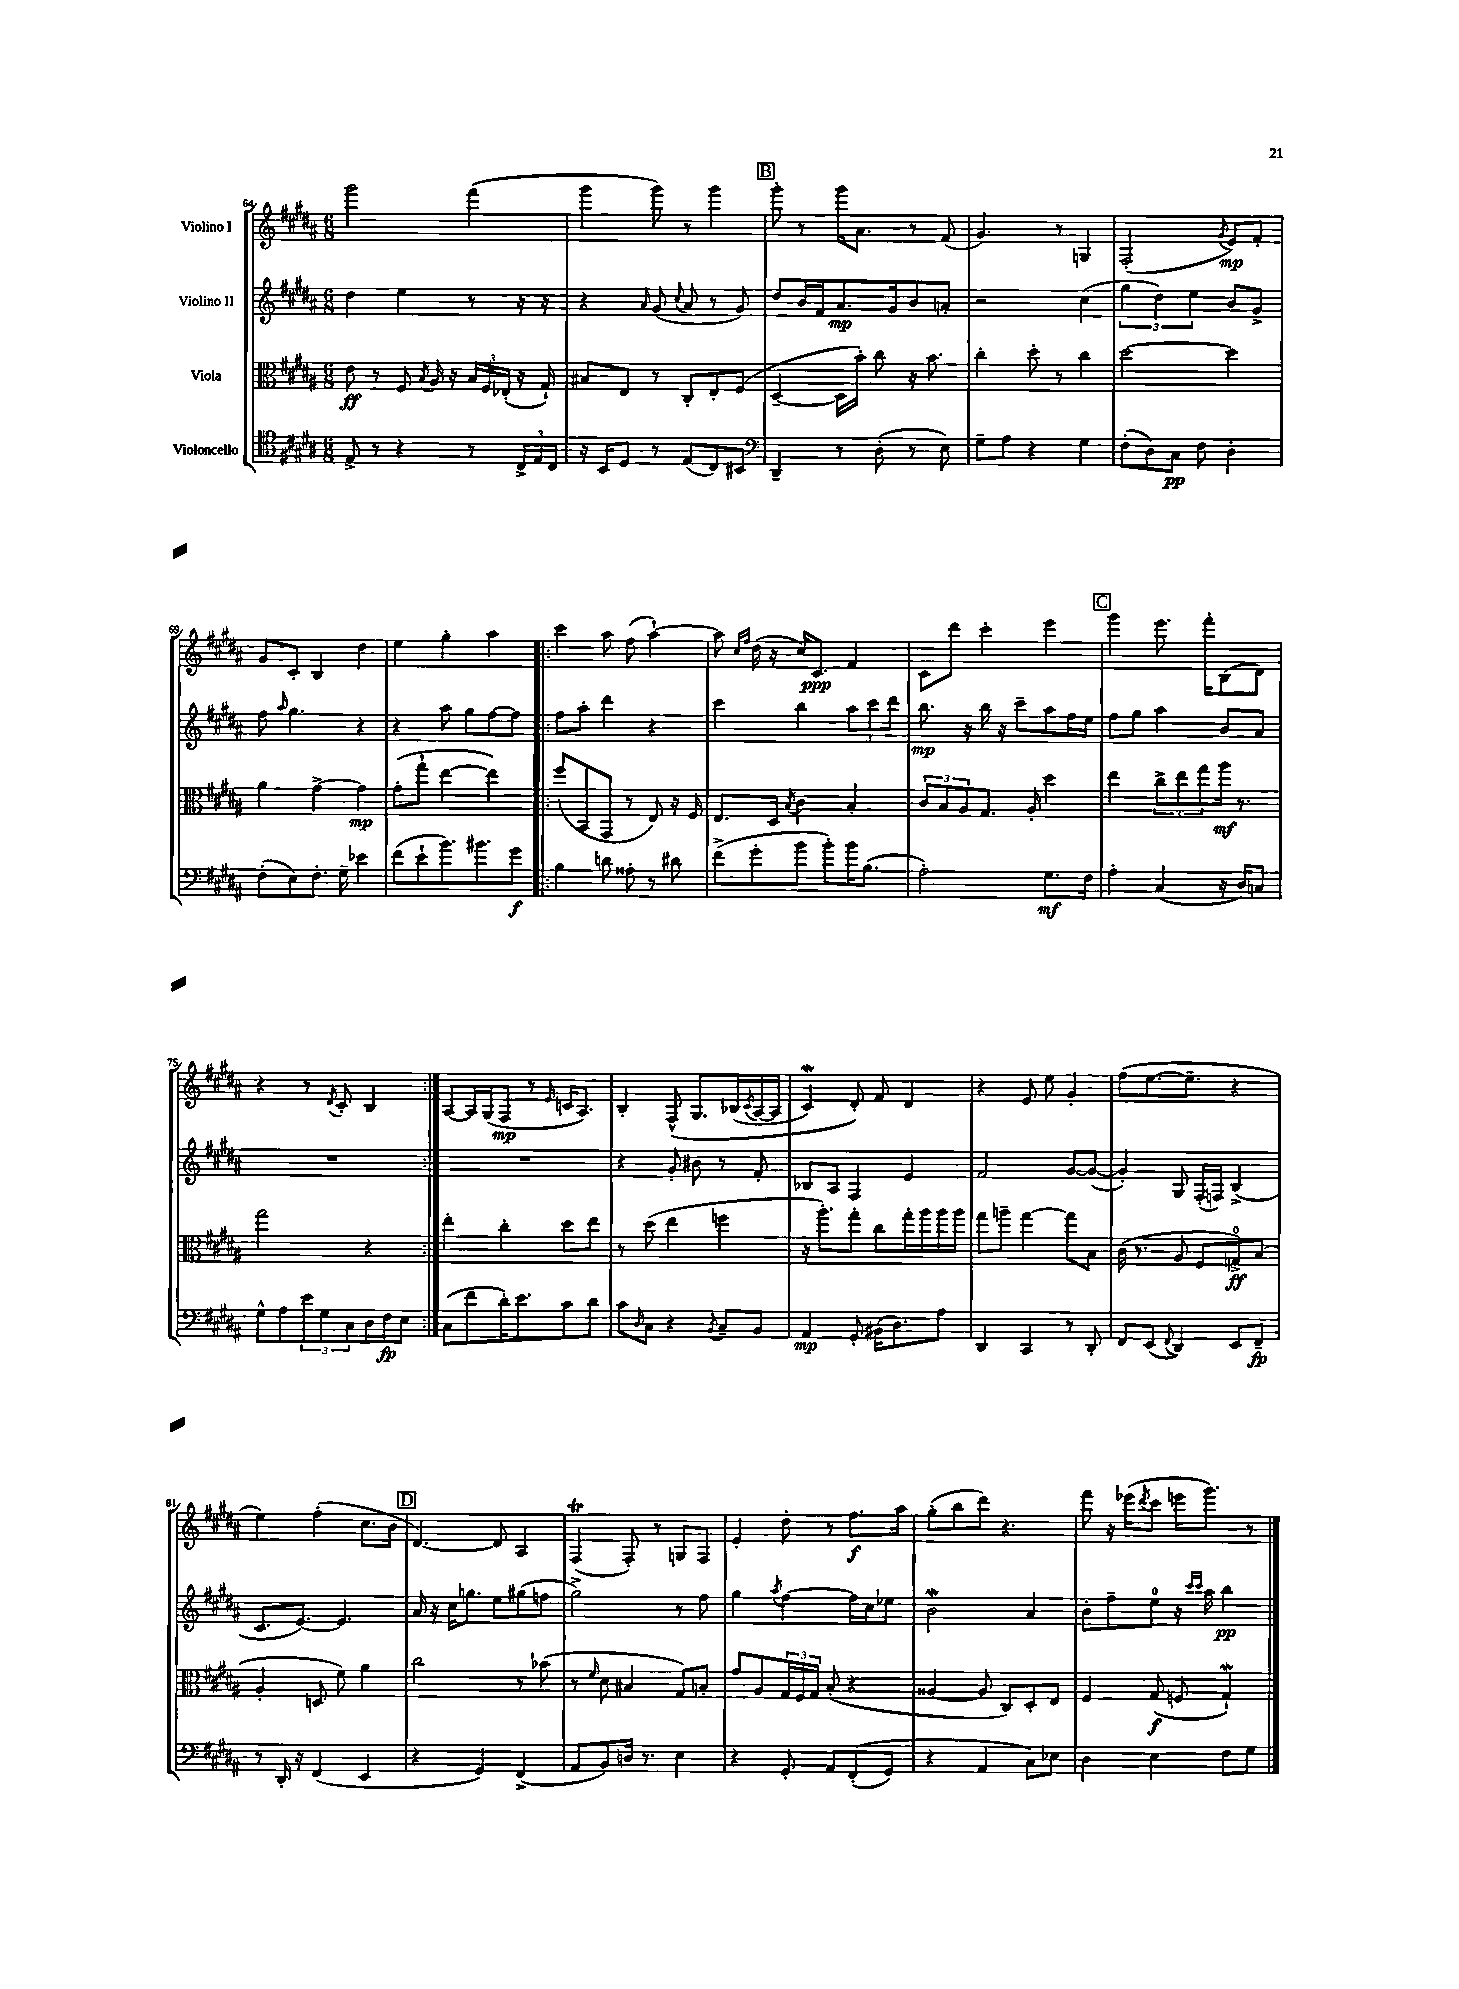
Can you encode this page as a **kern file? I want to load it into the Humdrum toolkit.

**kern	**kern	**kern	**kern
*staff4	*staff3	*staff2	*staff1
*clefC4	*clefC3	*clefG2	*clefG2
*k[f#c#g#d#a#]	*k[f#c#g#d#a#]	*k[f#c#g#d#a#]	*k[f#c#g#d#a#]
*M6/8	*M6/8	*M6/8	*M6/8
8E^	8e	4dd#	2ggg#
8r	8r	.	.
4r	8F#	4ee	.
.	8qB	.	.
.	16A#	.	.
.	16r	.	.
8r	24B	8r	(4fff#
.	24F#	.	.
.	(24E-'	.	.
24C#^	16r	16r	.
24E	.	.	.
.	16G#`)	16r	.
24C#	.	.	.
=	=	=	=
16r	8B#	4r	4ggg#
16BB	.	.	.
8D#	8E	.	.
.	.	16qqa#	.
8r	8r	(8g#	8ggg#)
.	.	8qqcc#	.
(8E	8C#'	8a#	8r
8C#)	8E'	8r	4ggg#
8BB#	(8F#	8g#)	.
=	=	=	=
*clefF4	*	*	*
4DD#~	[4D#~	8dd#	8ggg#'
.	.	16b	8r
.	.	16f#	.
8r	16D#]	8.a#	16ggg#
.	16b')	.	8.a#
(8D#'	8cc#	.	.
.	.	16g#	.
8r	16r	8b	8r
.	8.b	.	.
8E)	.	8a'	(8f#
=	=	=	=
8G#~	4cc#'	2r	4.g#)
8A#	.	.	.
4r	8dd#'	.	.
.	8r	.	8r
4G#	4cc#	(4cc#	4G
=	=	=	=
(8F#'	[2dd#	6gg#	(2F#'
8D#)	.	.	.
.	.	6dd#)	.
8C#	.	.	.
.	.	6ee	.
8F#	.	.	.
.	.	.	8qg#
4D#'	4dd#]	8b	8e)
.	.	8g#^	8f#'
=	=	=	=
(8F#'	4a#	8ff#	8g#
.	.	16qqaa#	.
8E)	.	4.gg#	8c#'
8.F#'	[4g#^	.	4B
16G#~	.	.	.
4e-	4g#]	4r	4dd#
=	=	=	=
(8f#	(8g#'	4r	4ee
8e`	8gg#`	.	.
8.b)	[4ee	8aa#	4gg#'
.	.	8gg#	.
8.b#	.	.	.
.	4ee])	[8ff#	4aa#
8g#	.	8ff#]	.
=!|:	=!|:	=!|:	=!|:
4B	(8ff#	8ff#	4ccc#
.	8BB	8aa#'	.
8d	8GG#	4ddd#	8aa#
8A##'	8r	.	(8ff#
8r	8E)	4r	[4aa#`)
8d#	16r	.	.
.	16F#	.	.
=	=	=	=
(8f#^	8.E	4ccc#	8aa#]
.	.	.	16qqcc#
.	.	.	16qqff#
8g#'	.	.	(16dd#
.	16D#	.	16r
.	8qB	.	.
8b	4c#	4bb	16cc#)
.	.	.	8.c#
8b')	.	.	.
16b	4B'	12aa#	4f#
(8.B	.	.	.
.	.	12ccc#	.
.	.	12ddd#	.
=	=	=	=
2A#')	12c#	8.bb	8c#
.	12B	.	.
.	.	.	8ddd#
.	12A#	.	.
.	.	16r	.
.	8.G#	16bb	4ccc#'
.	.	16r	.
.	.	8ccc#~	.
.	16A#'	.	.
8.G#	4dd#	8aa#	4eee
.	.	16ff#	.
16F#	.	16ee	.
=	=	=	=
4A#'	4ee	8ff#	4ggg#
.	.	8gg#	.
(4C#	12cc#^	4aa#	8.eee
.	12ee	.	.
.	12gg#	.	.
.	.	.	16fff#'
16r	16aa#	8b	(8B
16D#)	8.r	.	.
8C	.	8a#	8d#)
=	=	=	=
8G#^^	2gg#	2.r	4r
8A#	.	.	.
12e	.	.	8r
12G#	.	.	.
.	.	.	8qd#
.	.	.	8c#'
12C#	.	.	.
16D#	4r	.	4B
16F#	.	.	.
8E	.	.	.
=:|!	=:|!	=:|!	=:|!
(8C#	4ee'	2.r	[8A#
8f#	.	.	16A#]
.	.	.	(16G#
16d#')	4cc#'	.	8F#
8.e	.	.	.
.	.	.	8r
.	.	.	16qqe
8c#	8dd#	.	16c
.	.	.	8.A#)
8d#	8ee	.	.
=	=	=	=
8c#	8r	4r	4B'
16qqD#	.	.	.
8C#	(8dd#	.	.
4r	4ee	8g#'	&(8F#^^
.	.	8b#	8.G#
8qBB	.	.	.
8C#~	4ff	8r	.
.	.	.	(16B-
.	.	.	8qc#
8BB	.	8f#'	[16A#
.	.	.	16A#]
=	=	=	=
4AA#	16r	8B-	4c#)
.	8.aa#')	.	.
.	.	8A#	.
8GG#'	8gg#'	4F#	8d#'&)
(16BB#	8cc#	.	8f#
8.D#)	.	.	.
.	16gg#'	4e	4d#
.	16aa#	.	.
8A#	16aa#	.	.
.	16aa#	.	.
=	=	=	=
4DD#	8gg#	2f#	4r
.	8aa~	.	.
4CC#	[4gg#	.	8e
.	.	.	8ee
8r	8gg#]	[8g#	4g#'
8DD#'	8B	(8g#_	.
=	=	=	=
8FF#	(16c#	4g#'])	(8ff#
.	8.r	.	.
(8EE	.	.	[8.ee
8qqFF#	.	.	.
4DD#)	8A#	8G#	.
.	.	.	8.ee~]
.	8F#	(16F#'	.
.	.	16F)	.
8EE	8G^)	(4B^	4r
8FF#~	(8B	.	.
=	=	=	=
8r	4A#'	8.c#	4ee)
16DD#'	.	.	.
16r	.	[8.e)	.
(4FF#	8D	.	(4ff#'
.	8f#)	4.e]	.
4EE	4a#	.	8.cc#
.	.	.	16b
=	=	=	=
4r	2cc#	16a#	[4.d#)
.	.	16r	.
.	.	16cc#	.
.	.	8.gg	.
4GG#)	.	.	.
.	.	8ee	8d#]
(4FF#^	8r	(8gg#	4A#
.	(8b-	8ff	.
=	=	=	=
8AA#	8r	2gg#^)	(4F#
.	16qqf#	.	.
8BB)	8d#	.	.
16D	4B#	.	8F#')
8.r	.	.	.
.	.	.	8r
4E	8G#)	8r	8G
.	8B'	8ff#	8F#
=	=	=	=
4r	8g#	4gg#	4e'
.	8A#	.	.
.	.	8qaa#	.
8GG#'	24G#	[4ff#	8dd#'
.	24F#	.	.
.	24G#	.	.
8AA#	(8B'	.	8r
&((8FF#'	4r	16ff#]	8.ff#
.	.	16cc#	.
8GG#)	.	8ee-	.
.	.	.	16aa#
=	=	=	=
4r	[4A##	2b	(8gg#'
.	.	.	8bb
4AA#	8A##]	.	8ddd#)
.	8C#)	.	4.r
8C#&)	8D#'	4a#	.
8E-	8E	.	.
=	=	=	=
4D#	4F#	8b'	8fff#
.	.	8ff#~	16r
.	.	.	(16eee-
.	.	.	8qddd#
4E	(8G#	8ee	8ccc#
.	8F	16r	16eee
.	.	16qqccc#	.
.	.	16qqccc#	.
.	.	16aa#	8.ggg#)
8F#	4G#`)	4bb	.
8G#	.	.	8r
==	==	==	==
*-	*-	*-	*-
